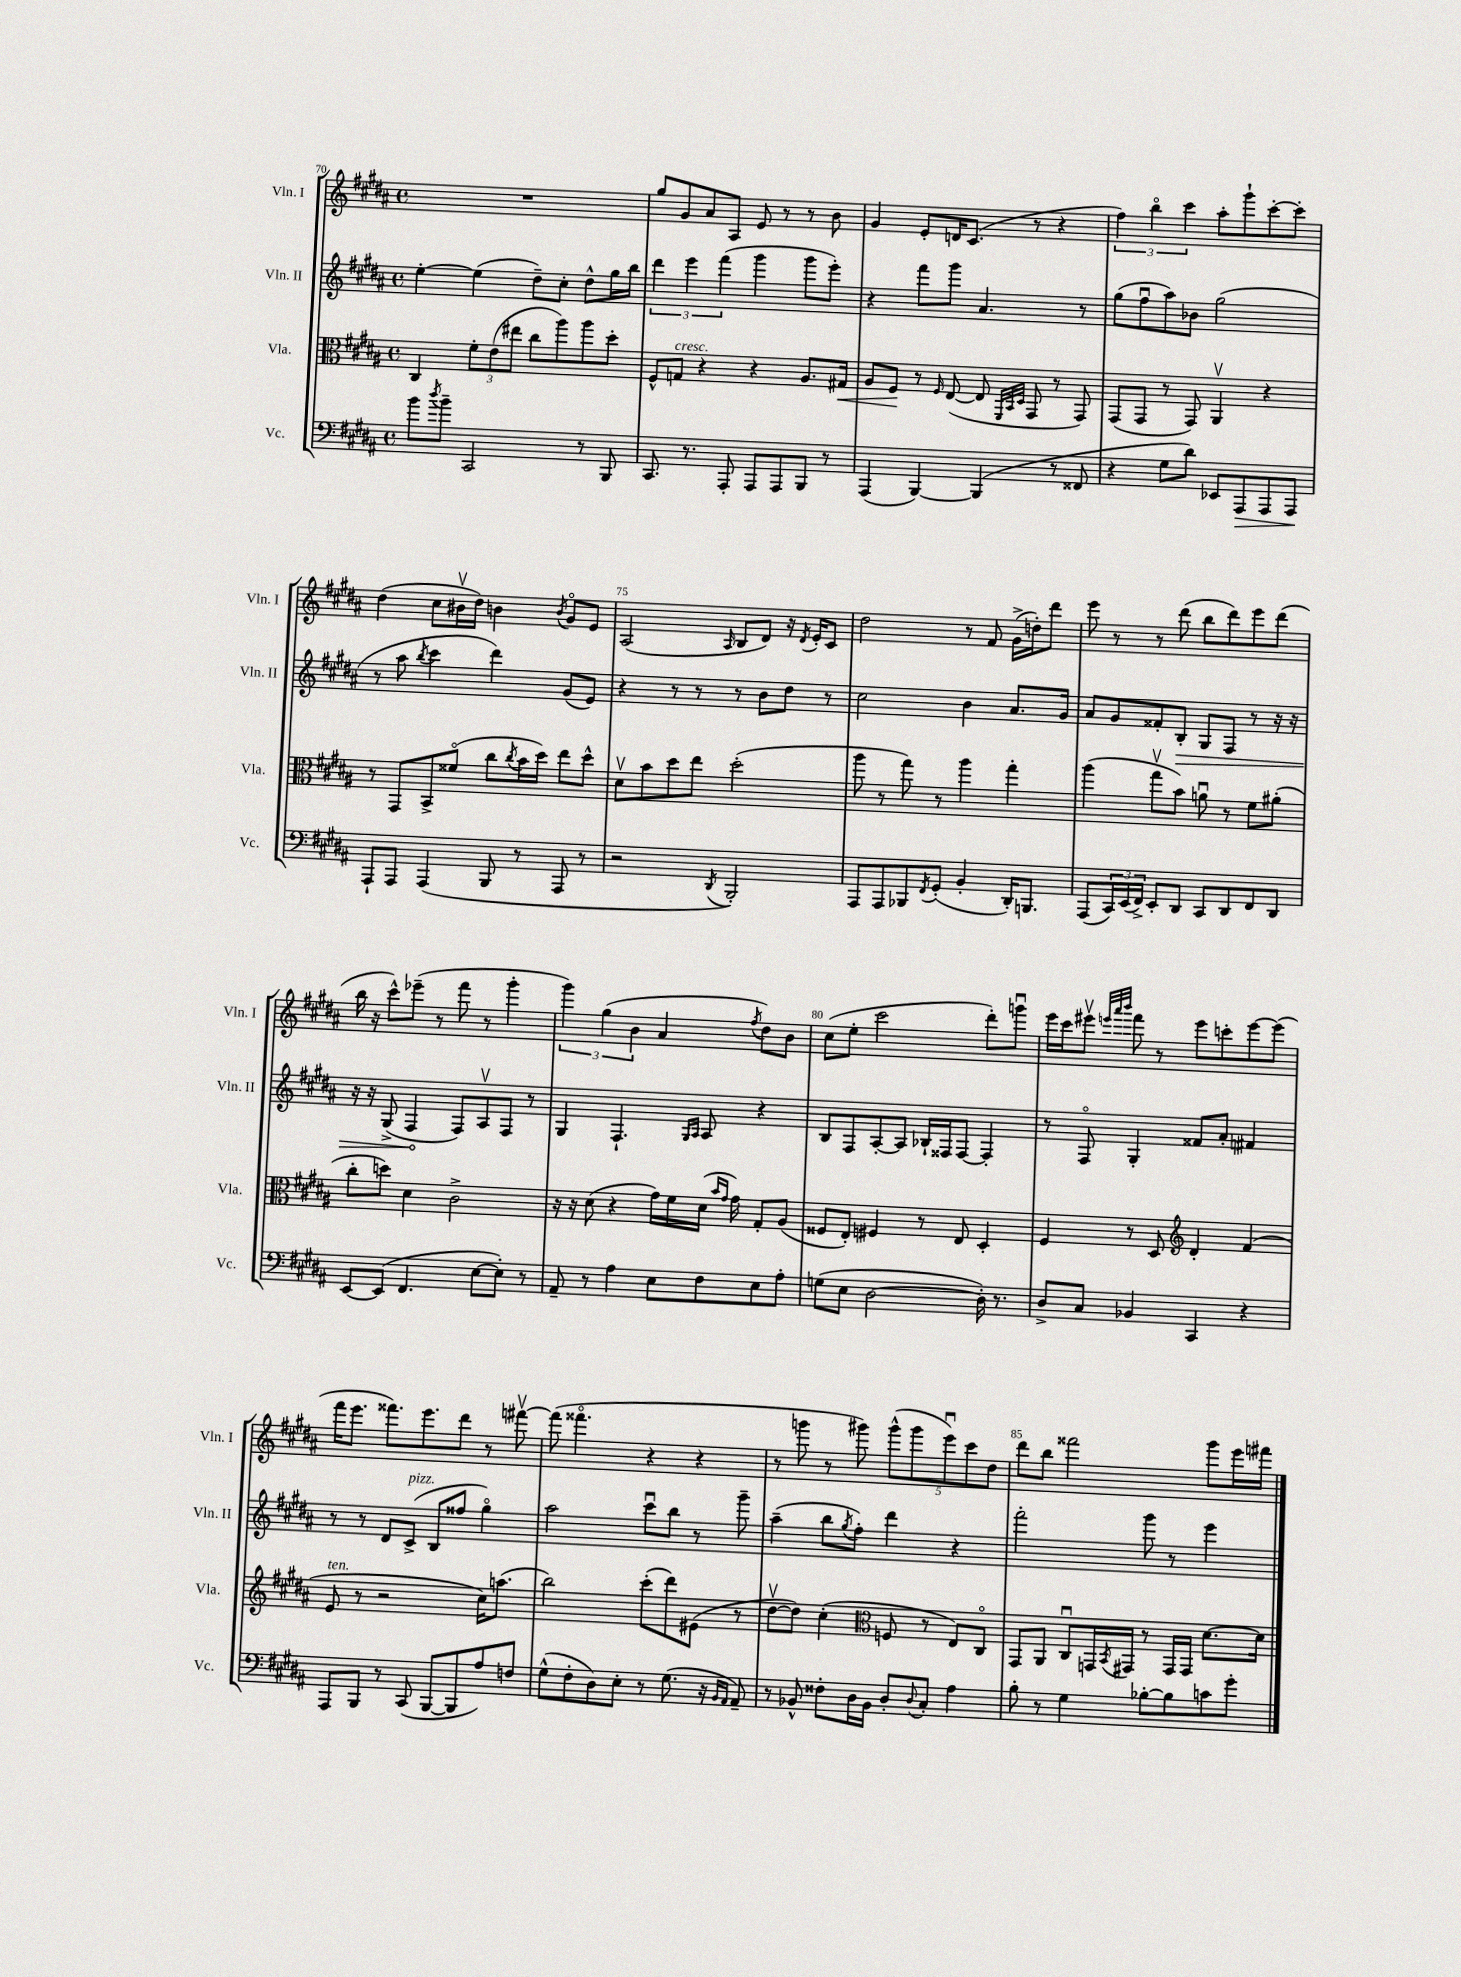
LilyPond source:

<<
\new StaffGroup <<
\new Staff = "s0" \with { instrumentName = "Vln. I" shortInstrumentName = "Vln. I" } {
    \clef treble \key b \major \defaultTimeSignature \time 4/4
    R1 |
    gis''8 gis'8 ais'8 ais8 e'8 r8 r8 b'8 |
    gis'4 e'8-. d'16 cis'8.( r8 r4 |
    \tuplet 3/2 { fis''4) b''4\flageolet cis'''4 } ais''8-. gis'''8-! cis'''8~-. cis'''8-. |
    dis''4( cis''8 bis'16\upbow dis''16) b'4 \acciaccatura { b'8 } gis'8\flageolet e'8 |
    ais2( \grace { ais16 } b8 dis'8) r16 \acciaccatura { dis'8 } e'16-. cis'8 |
    dis''2 r8 fis'8 gis'16->( d''16-.) dis'''8 |
    e'''8 r8 r8 dis'''8( b''8 dis'''8) e'''8 dis'''8( |
    b''16 r16 cis'''8-^) ees'''8--( r8 fis'''8 r8 gis'''4-. |
    \tuplet 3/2 { gis'''4) gis''4( b'4 } ais'4 \acciaccatura { fis''8 } dis''8) b'8 |
    cis''8( e''8-. cis'''2 dis'''8-.) g'''8\downbow |
    e'''16 cis'''16 eis'''8\upbow \grace { e'''32 ais'''32 b'''32 } fis'''8 r8 e'''8 c'''8-. e'''8~ e'''8( |
    fis'''16 e'''8. fisis'''8.) e'''8. dis'''8 r8 fis'''8~\upbow |
    fis'''8( fisis'''4.\flageolet r4 r4 |
    r8 g'''8 r8 gis'''8) \tuplet 5/4 { gis'''8-^( gis'''8 e'''8\downbow) cis'''8 dis''8 } |
    dis'''8 b''8 fisis'''2 gis'''8 e'''16 fis'''16 \bar "|." |
}
\new Staff = "s1" \with { instrumentName = "Vln. II" shortInstrumentName = "Vln. II" } {
    \clef treble \key b \major \defaultTimeSignature \time 4/4
    e''4~-. e''4( dis''8--) cis''8-. dis''8-^ gis''16 b''16 |
    \tuplet 3/2 { dis'''4 e'''4 fis'''4( } gis'''4 gis'''8 e'''8-.) |
    r4 fis'''8 gis'''8 ais'4. r8 |
    gis''8( fis''8\downbow ais''8) bes'8 gis''2( |
    r8 ais''8 \acciaccatura { b''8 } cis'''4 dis'''4) gis'8( e'8) |
    r4 r8 r8 r8 b'8 dis''8 r8 |
    cis''2 b'4 ais'8. gis'16 |
    ais'8 gis'8 fisis'8-. \once \override Hairpin.circled-tip = ##t b8-.\> gis8 fis8 r8 r16 r16 |
    r16 r16 gis8->( fis4\! fis8) ais8\upbow fis8 r8 |
    gis4 fis4.-! \grace { gis16 ais16 } ais8 r4 |
    b8 fis8 ais8~-. ais8 bes16-! fisis16 fisis8~ fisis4-. |
    r8 fis8\flageolet gis4-. fisis'8 ais'8-. fis'4 |
    r8 r8 dis'8 cis'8->^\markup { \italic "pizz." }( b8 fisis''8 gis''4\flageolet) |
    ais''2 cis'''8\downbow b''8 r8 gis'''8-- |
    ais''4--( b''8 \acciaccatura { gis''8 } fis''8-.) dis'''4 r4 |
    fis'''2-. gis'''8 r8 e'''4 \bar "|." |
}
\new Staff = "s2" \with { instrumentName = "Vla." shortInstrumentName = "Vla." } {
    \clef alto \key b \major \defaultTimeSignature \time 4/4
    cis4 \tuplet 3/2 { fis'8-. e'8( eis''8 } cis''8 ais''8) ais''8 dis''8-. |
    fis8-^ g8^\markup { \italic "cresc." } r4 r4 ais8. gis16\< |
    ais8 fis8\! r8 \grace { fis16 } e8~( e8 \grace { fis,32 b,32 dis32 } gis,8 r8 gis,8) |
    gis,8( gis,8 r8 gis,8) ais,4\upbow r4 |
    r8 gis,8 b,8-> fisis'8\flageolet( cis''8 \acciaccatura { cis''8 } b'16 dis''16) e''8 dis''8-^ |
    dis'8\upbow b'8 dis''8 e''8 dis''2-.( |
    ais''8 r8 gis''8) r8 ais''4 gis''4-. |
    ais''4( gis''8\upbow b'8) a'8\downbow r8 fis'8 ais'8-.( |
    cis''8-. d''8) dis'4 cis'2-> |
    r16 r16 dis'8( r4 gis'16) fis'16 dis'16( \grace { b'16 gis'16 } gis'16) gis8-. ais8( |
    fisis8 e8-.) fis4 r8 e8 dis4-. |
    fis4 r8 dis8 \clef treble dis'4-. fis'4( |
    e'8^\markup { \italic "ten." } r8 r2 cis''16) a''8.( |
    b''2) cis'''8-.( dis'''8) eis'8( r8 |
    dis''8~\upbow dis''8) cis''4-.( \clef alto f8 r8 e8) cis8\flageolet |
    gis,8 ais,8 cis8\downbow g,16 \acciaccatura { b,8 } gis,16 r8 gis,16 gis,16 dis'8.~ dis'16 \bar "|." |
}
\new Staff = "s3" \with { instrumentName = "Vc." shortInstrumentName = "Vc." } {
    \clef bass \key b \major \defaultTimeSignature \time 4/4
    b'8 \acciaccatura { dis''8 } b'8-- cis,2 r8 b,,8 |
    cis,8. r8. ais,,8-. ais,,8 ais,,8 b,,8 r8 |
    ais,,4( b,,4~) b,,4( r8 fisis,8 |
    r4 gis8 dis'8) ees,8 ais,,8\> ais,,8 ais,,8\! |
    ais,,8-! ais,,8 ais,,4( b,,8 r8 ais,,8 r8 |
    r2 \acciaccatura { dis,8 } b,,2-.) |
    ais,,8 ais,,8 bes,,8 \acciaccatura { fis,8 } gis,8-.( b,4-. dis,16-.) b,,8. |
    ais,,8( \tuplet 3/2 { cis,16) e,16( fis,16->) } e,8-. dis,8 cis,8 dis,8 fis,8 dis,8 |
    e,8~ e,8( fis,4. e8~ e8-.) r8 |
    ais,8-- r8 ais4 e8 fis8 e8 ais8-. |
    g8( e8 dis2~ dis16-.) r8. |
    dis8-> cis8 bes,4 cis,4 r4 |
    ais,,8 b,,8 r8 cis,8( b,,8~ b,,8 ais8) f8 |
    gis8-^( fis8-. dis8) e8-. r8 gis8.( r16 \grace { b,16 ais,16 } ais,8--) |
    r8 bes,8-^ fisis8-. dis16 bes,16 dis8-. \appoggiatura { dis8 } cis8-. ais4 |
    b8-. r8 gis4 bes8~-. bes8 c'8 gis'8-. \bar "|." |
}
>>
>>
\layout { \context { \Score currentBarNumber = #70 \override BarNumber.break-visibility = ##(#f #t #t) barNumberVisibility = #(every-nth-bar-number-visible 5) } }
